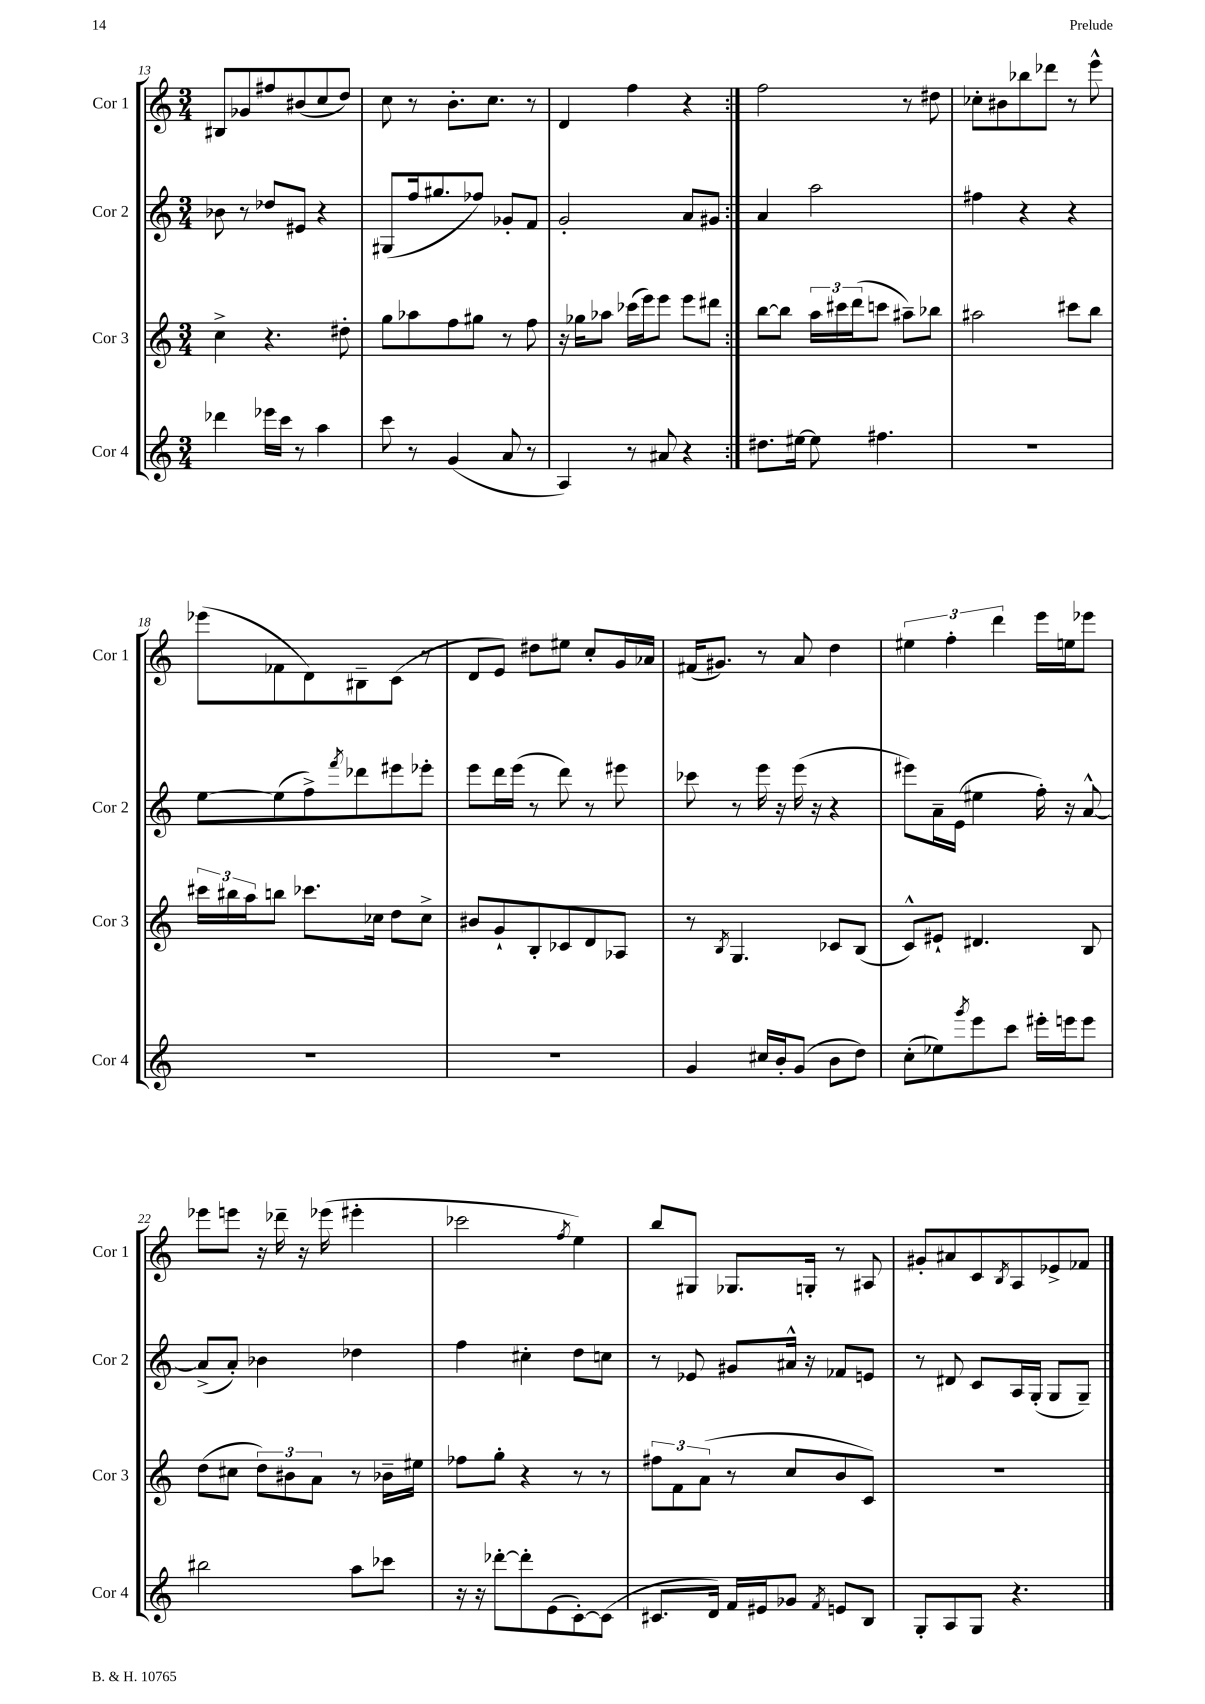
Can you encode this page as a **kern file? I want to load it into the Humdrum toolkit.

**kern	**kern	**kern	**kern
*part4	*part3	*part2	*part1
*staff4	*staff3	*staff2	*staff1
*I"Cor 4	*I"Cor 3	*I"Cor 2	*I"Cor 1
*I'Cor 4	*I'Cor 3	*I'Cor 2	*I'Cor 1
*clefG2	*clefG2	*clefG2	*clefG2
*k[]	*k[]	*k[]	*k[]
*M3/4	*M3/4	*M3/4	*M3/4
=13	=13	=13	=13
4ddd-X\	4cc^\	8b-X\	8B#X/L
.	.	8r	8g-X/
16eee-X\LL	4.r	8dd-X/L	8ff#X/
16ccc\JJ	.	.	.
8r	.	8e#X/J	(8b#X/
4aa\	.	4r	8cc/
.	8dd#X'\	.	8dd/J)
=14	=14	=14	=14
8ccc\	8gg\L	(8G#X/L	8cc\
8r	8aa-X\	16ff/k	8r
.	.	8.gg#X/	.
(4g/	8ff\	.	8.b'\L
.	8gg#X\J	8ff-X/J)	.
.	.	.	8.cc\J
8a/	8r	8g-X'/L	.
8r	8ff\	8f/J	8r
=15	=15	=15	=15
4A/)	16r	2g'/	4d/
.	16gg-X\KL	.	.
.	8aa-X\J	.	.
8r	(16ccc-X\LL	.	4ff\
.	16eee\J)	.	.
8a#X/	8eee\J	.	.
4r	8eee\L	8a/L	4r
.	8ddd#X\J	8g#X/J	.
=16:|!	=16:|!	=16:|!	=16:|!
8.dd#X\L	[8bb\L	4a/	2ff\
.	8bb\J]	.	.
[16ee#X\Jk	.	.	.
8ee#\]	24aa\LL	2aa\	.
.	24ccc#X\	.	.
.	(24ddd\J	.	.
4.ff#X\	8cccn\J	.	.
.	8aa#X~\L)	.	8r
.	8bb-X\J	.	8dd#X\
=17	=17	=17	=17
2.r	2aa#X\	4ff#X\	8cc-X'\L
.	.	.	8b#X\
.	.	4r	8bb-X\
.	.	.	8ddd-X\J
.	8ccc#X\L	4r	8r
.	8bb\J	.	8eee^^\
!!LO:LB:g=z
=18	=18	=18	=18
2.r	24ccc#X\LL	[8ee\L	(8eee-X\L
.	24bb#X\	.	.
.	24aa\J	.	.
.	8bbn\J	(8ee\]	8f-X\
.	8.ccc-X\L	8ff^\)	8d\)
.	.	8qfff/	.
.	.	8ddd-X\	8B#X~\
.	16cc-X\Jk	.	.
.	8dd\L	8eee#X\	(8c\J
.	8cc-^\J	8eee-X'\J	8r
=19	=19	=19	=19
2.r	8b#X/L	8eee\L	8d/L
.	8g`/	16ddd\L	8e/J)
.	.	(16eee\JJ	.
.	8B'/	8r	8dd#X\L
.	8c-X/	8ddd\)	8ee#X\J
.	8d/	8r	8cc'/L
.	8A-X/J	8eee#X\	16g/L
.	.	.	16a-X/JJ
=20	=20	=20	=20
4g/	8r	8ccc-X\	(16f#X/KL
.	.	.	8.g#X/J)
.	8qB/	.	.
.	4.G/	8r	.
16cc#X/LL	.	16eee\	8r
16b'/J	.	16r	.
(8g/J	.	(16eee\	8a/
.	.	16r	.
8b\L	8c-X/L	4r	4dd\
8dd\J)	(8B/J	.	.
=21	=21	=21	=21
(8cc'\L	8c^^/L)	8eee#X\L)	6ee#X\
8ee-X\)	8e#X`/J	16a~\L	.
.	.	.	6ff'\
.	.	(16e\JJ	.
8qggg/	.	.	.
8eee\	4.d#X/	4ee#X\	.
.	.	.	6ddd\
8ccc\J	.	.	.
16eee#X'\LL	.	16ff'\)	16eee\LL
16eeen\J	.	16r	16een\J
8eee\J	8B/	[8a^^/	8eee-X\J
!!LO:LB:g=z
=22	=22	=22	=22
2bb#X\	(8dd\L	(8a^/L]	8eee-X\L
.	8cc#X\J	8a'/J)	8eeen\J
.	12dd\L)	4b-X\	16r
.	.	.	16ddd-X~\
.	12b#X\	.	.
.	.	.	16r
.	12a\J	.	.
.	.	.	(16eee-X\
8aa\L	8r	4dd-X\	4eee#X'\
8ccc-X\J	16b-X~\LL	.	.
.	16ee#X\JJ	.	.
=23	=23	=23	=23
16r	8ff-X\L	4ff\	2ccc-X\
16r	.	.	.
[8ddd-X'\L	8gg'\J	.	.
8ddd-'\]	4r	4cc#X'\	.
(8e\	.	.	.
.	.	.	8qff/
[8c'\)	8r	8dd\L	4ee\)
(8c\J]	8r	8ccn\J	.
=24	=24	=24	=24
8.c#X/L	12ff#X\L	8r	8bb/L
.	12f\	.	.
.	.	8e-X/	8G#X/J
.	(12a\J	.	.
16d/Jk)	.	.	.
16f/LL	8r	8g#X/L	8.G-X/L
16e#X/J	.	.	.
8g-X/J	8cc/L	16a#X^^/Jk	.
.	.	16r	16Gn'/Jk
8qf/	.	.	.
8en/L	8b/	8f-X/L	8r
8B/J	8c/J)	8en/J	8A#X/
=25	=25	=25	=25
8G'/L	2.r	8r	8g#X'/L
8A/	.	8d#X/	8a#X/
8G/J	.	8c/L	8c/
.	.	.	8qB/
4.r	.	16A/L	8A/
.	.	(16G'/JJ	.
.	.	8G/L	8e-X^/
.	.	8G~/J)	8f-X/J
==	==	==	==
*-	*-	*-	*-
